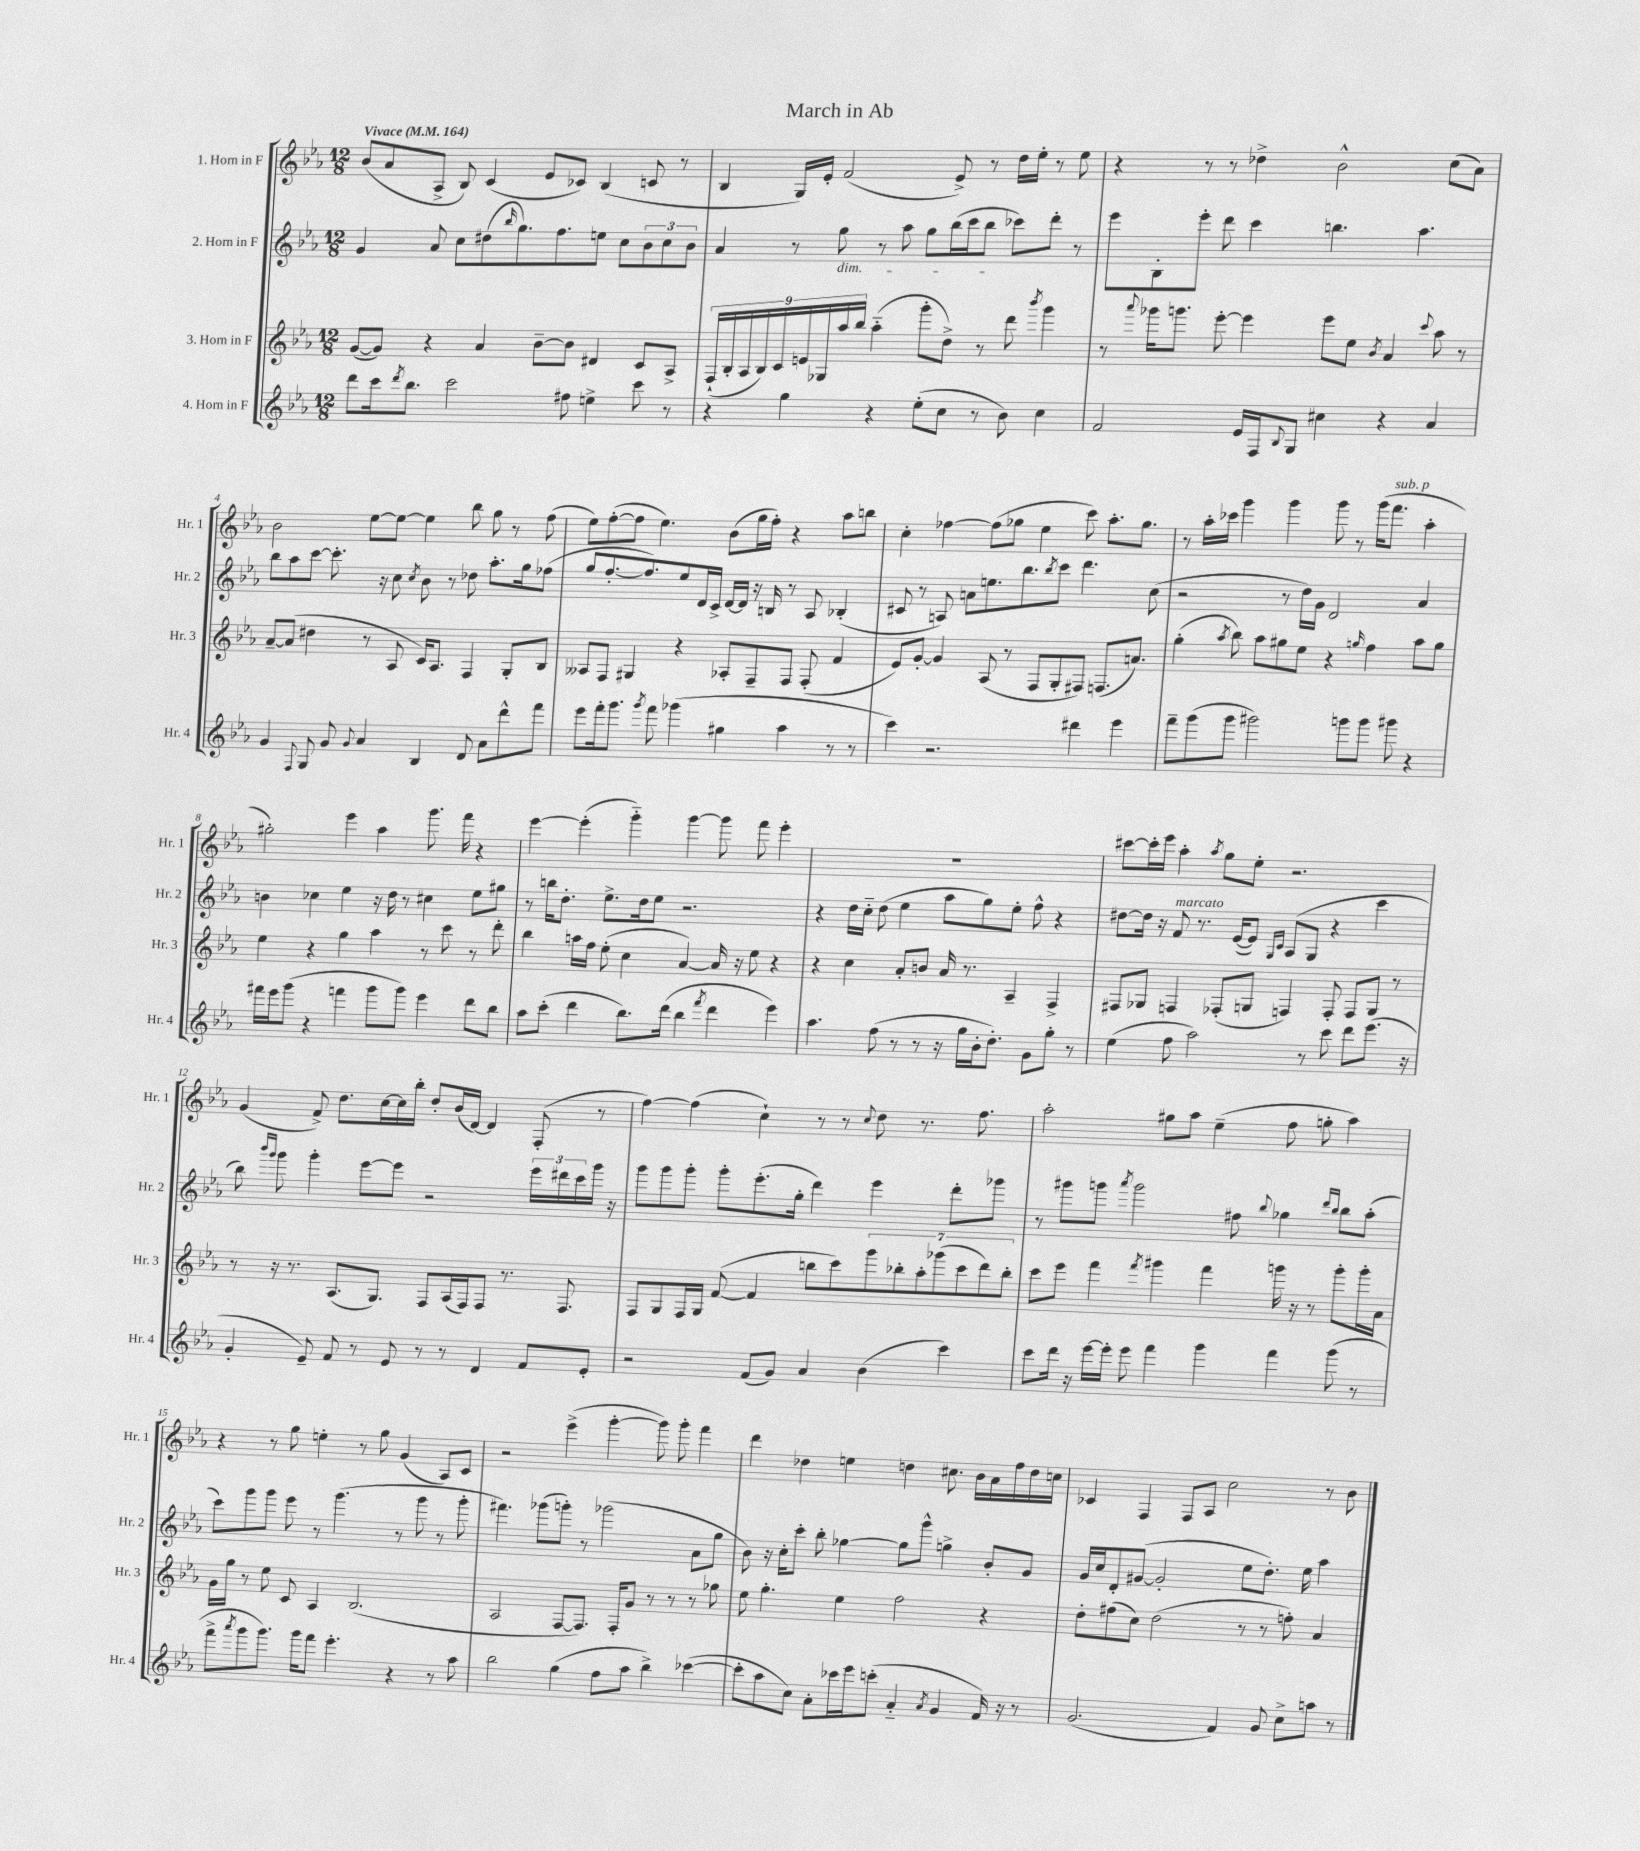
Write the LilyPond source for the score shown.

\header { title = "March in Ab" }
<<
\new StaffGroup <<
\new Staff = "s0" \with { instrumentName = "1. Horn in F" shortInstrumentName = "Hr. 1" } {
    \clef treble \key ees \major \numericTimeSignature \time 12/8 \tempo "Vivace" 4 = 164
    bes'8( aes'8 aes8-> bes8) c'4( ees'8 ces'8) bes4( c'8 r8 |
    bes4 g16) ees'16-. f'2( ees'8->) r8 d''16 ees''16-. r8 ees''8 |
    r4 r8 r8 des''4-> bes'2-^ c''8( aes'8) |
    bes'2 ees''8~ ees''8~ ees''4 bes''8 g''8 r8 f''8( |
    ees''8) f''8~-.( f''8 ees''4.) bes'8( g''16 f''16-.) r4 aes''8 b''8 |
    c''4-. fes''4~ fes''8( ges''8 ees''4 c'''8) aes''8.-. ges''8. |
    r8 aes''16-. ces'''16 g'''4 g'''4 g'''8 r8 g'''16( f'''8.^\markup { \italic "sub. p" } aes''4-. |
    gis''2-.) ees'''4 aes''4 g'''8. f'''16 r4 |
    ees'''4~ ees'''4-.( g'''4-_) g'''4~ g'''8 f'''8 ees'''4-. |
    R1. |
    cis'''8~ cis'''16-. ees'''16 aes''4-. \acciaccatura { aes''8 } g''8 ees''8-. r2. |
    g'4( f'8->) d''8. c''16~ c''16 bes''16-. d''8-. bes'16( d'16~) d'4 f8-.( r8 |
    f''4~) f''4( c''4-!) r8 r8 \appoggiatura { c''8 } d''8 r8. f''8. |
    aes''2-. gis''8 aes''8 ees''4--( f''8 g''8-. aes''4) |
    r4 r8 g''8 e''4-. r8 g''8 g'4( aes8) c'8 |
    r2 ees'''4->( g'''4~-. g'''8) g'''8-. f'''4 |
    d'''4 des''4 e''4 d''4 cis''8. bes'16 aes'16 f''16 d''16 c''16 |
    ces'4 f4 f8 aes8 c''2 r8 bes'8 \bar "|." |
}
\new Staff = "s1" \with { instrumentName = "2. Horn in F" shortInstrumentName = "Hr. 2" } {
    \clef treble \key ees \major \numericTimeSignature \time 12/8
    g'4 aes'8 c''8 dis''8( \grace { bes''16 } g''8.) f''8. e''8 c''8 \tuplet 3/2 { bes'8 c''8 bes'8 } |
    aes'4 r8 g''8\dim r8 aes''8 g''8 bes''16( c'''16 bes''8\! ces'''8) d'''8-. r8 |
    ees'''8 bes8-. ees'''8-. d'''8 c'''4 b''4. aes''4. |
    bes''8 aes''8 c'''8~ c'''8.-. r16 c''8 \acciaccatura { c''8 } bes'8 r8 des''8 aes''8.-. g''16 fes''8( |
    g''8 f''8.~-. f''8.) ees''8 d'16 c'16-> d'16~ d'16 r16 b16 r8 aes8 bes4-.( |
    cis'8 r8 a8) a'8 e''8. bes''8. \acciaccatura { bes''8 } c'''8 d'''4. c''8( |
    r2 r8 d''16) g'16 d'2 aes'4 |
    b'4 ces''4 ees''4 r16 d''16 r8 cis''4 ees''8 gis''8 |
    r8 b''16 d''8.-. ees''8.-> d''16 ees''8 r2. |
    r4 d''16 c''16-_ d''8( ees''4 aes''8 g''8) ees''8-. f''8-^ r4 |
    dis''8~ dis''16 r16 f'8^\markup { \italic "marcato" } r8. ees'16~( ees'8) \grace { g16 c'16 } aes8( g8 r4 c'''4 |
    bes''8) \grace { bes'''16 g'''16 } g'''8 g'''4-. ees'''8~ ees'''8 r2 \tuplet 3/2 { ees'''16 dis'''16 c'''16 } g'''16 r16 |
    g'''8 g'''8 g'''8-. g'''8-. ees'''8.-.( g''16-. d'''4) ees'''4 d'''8-. ges'''8 |
    r8 gis'''8 g'''8 \acciaccatura { aes'''8 } g'''2 fis''8 \appoggiatura { bes''8 } ges''4 \grace { d'''16 bes''16 } bes''8 aes''8-.( |
    c'''8) g'''8 g'''8 ees'''8 r8 g'''4.( r8 g'''8 r8 g'''8-. |
    fis'''4.) ges'''8( g'''8-.) r8 ges'''2( aes'8 g''8 |
    bes'8) r16 c''16-. c'''8-. bes''8-. ges''4~ ges''8 g'''8-^ g''4-> bes'8-. g'8 |
    g'16 c''16 d'8-. gis'8~( gis'2-. ees''8 d''8.-.) ees''16 aes''4 \bar "|." |
}
\new Staff = "s2" \with { instrumentName = "3. Horn in F" shortInstrumentName = "Hr. 3" } {
    \clef treble \key ees \major \numericTimeSignature \time 12/8
    g'8~( g'8) r4 aes'4 bes'8~-- bes'8 dis'4 c'8 aes8-> |
    \tuplet 9/8 { f16-!( bes16-. aes16 bes16) c'16 e'16 ges16 aes''16 bes''16 } aes''4-_( g'''8-. d''8->) r8 d'''8 \acciaccatura { bes'''8 } g'''4 |
    r8 \appoggiatura { aes'''8 } ges'''16 g'''8. ees'''8~-. ees'''4 ees'''8 ees''8 \acciaccatura { bes'8 } aes'4 \appoggiatura { c'''8 } aes''8 r8 |
    aes'8~-- aes'8( dis''4 r8 aes8 c'16) aes8. f4 g8-. bes8 |
    aeses8 f8 gis4 r4 aes8-. f8-- f8 f8-.( f'4 |
    ees'8) g'8~-. g'4 aes8( r8 f8 g8-. fis8) f8.( a'8.) |
    g''4-.( \acciaccatura { aes''8 } bes''8) aes''8 gis''8 ees''8 r4 \grace { g''16 } f''4 aes''8 g''8 |
    ees''4 r4 g''4 aes''4 r8 c'''8 r8 d'''8-. |
    bes''4 a''16 f''16 ees''8-.( c''4 aes'4~) aes'16 r16 ees''8 r4 |
    r4 c''4 aes'8-. b'8 aes'16 r8. aes4-- f4-> |
    fis8 ges8 f4 fes8-.( g8 f4) f8-. f8 g8 r8 |
    r8 r16 r8. aes8.( g8.) f8 aes16( f16) f8 r8. f8. |
    f8 g8 f16 g16 f'8~( f'4 b''8 c'''8) \tuplet 7/4 { g'''8 bes''8-. aes''8-. ges'''8( c'''8 d'''8) bes''8-. } |
    c'''8 ees'''8 f'''4 \acciaccatura { f'''8 } gis'''4 f'''4 g'''16 r16 r8 g'''8-. g'''16-. aes'16 |
    g'16 g''16 r8 ees''8 c'8 aes4 bes2.( |
    aes2 f8~ f8.) f16-. g'8 r8 r8 r8 ges''8 |
    ees''8 g''4.-. ees''4 f''2 r4 |
    d''8-. fis''8( c''8) d''2( r8 r8 f''8-.) aes'4 \bar "|." |
}
\new Staff = "s3" \with { instrumentName = "4. Horn in F" shortInstrumentName = "Hr. 4" } {
    \clef treble \key ees \major \numericTimeSignature \time 12/8
    d'''8 c'''16 \acciaccatura { d'''8 } bes''8. c'''2 fis''8 e''4-> c'''8 r8 |
    r4 g''4 r4 ees''8-.( c''8 r8 bes'8) c''4 |
    f'2 ees'16 f16 \appoggiatura { bes8 } g8 cis''4 r4 aes'4 |
    g'4 \appoggiatura { f8 } g8 g'8 \appoggiatura { g'8 } aes'4 bes4 d'8 aes'8 d'''8-^ f'''8 |
    ees'''8 f'''16-. g'''8. \acciaccatura { g'''8 } f'''8 ges'''4( gis''4 aes''4 r8 r8 |
    c'''4) r2. dis'''4 ees'''4 |
    f'''8-- g'''8( g'''8 gis'''2) g'''8 g'''8 gis'''8 r4 |
    fis'''16 ees'''16 g'''8( r4 f'''4 g'''8 g'''8) ees'''4 d'''8 bes''8 |
    aes''8 c'''8-.( d'''4 bes''8.) d'''16( bes''4 \acciaccatura { f'''8 } d'''4 ees'''4) |
    aes''4. f''8( r8 r8 r16 g''16 bes'16-. d''8.-.) g'8 g''8-. r8 |
    ees''4( f''8 aes''2) r8 c'''8 d'''8 ees'''8.( r16 |
    g'4-. ees'8--) f'8 r8 ees'8 r8 r8 d'4 f'8 ees'8-. |
    r2 f'8( g'8) aes'4 bes'4( c'''4) |
    c'''8 d'''16 r16 ees'''16~ ees'''16-. ees'''8 f'''4 g'''4 f'''4 g'''8( r8 |
    f'''8-> \acciaccatura { aes'''8 } g'''8 g'''8.) g'''16 f'''8 ees'''4.-. r4 r8 aes''8 |
    bes''2 g''4( f''8 aes''8 bes''4->) ces'''4~( |
    ces'''8-. aes''8 c''8) aes'8-. ces'''16 ees'''16 c'''8-.( aes'4-_ \acciaccatura { aes'8 } g'4 f'16) r16 r8 |
    g'2.( f'4) g'8 c''8-> a''8 r8 \bar "|." |
}
>>
>>
